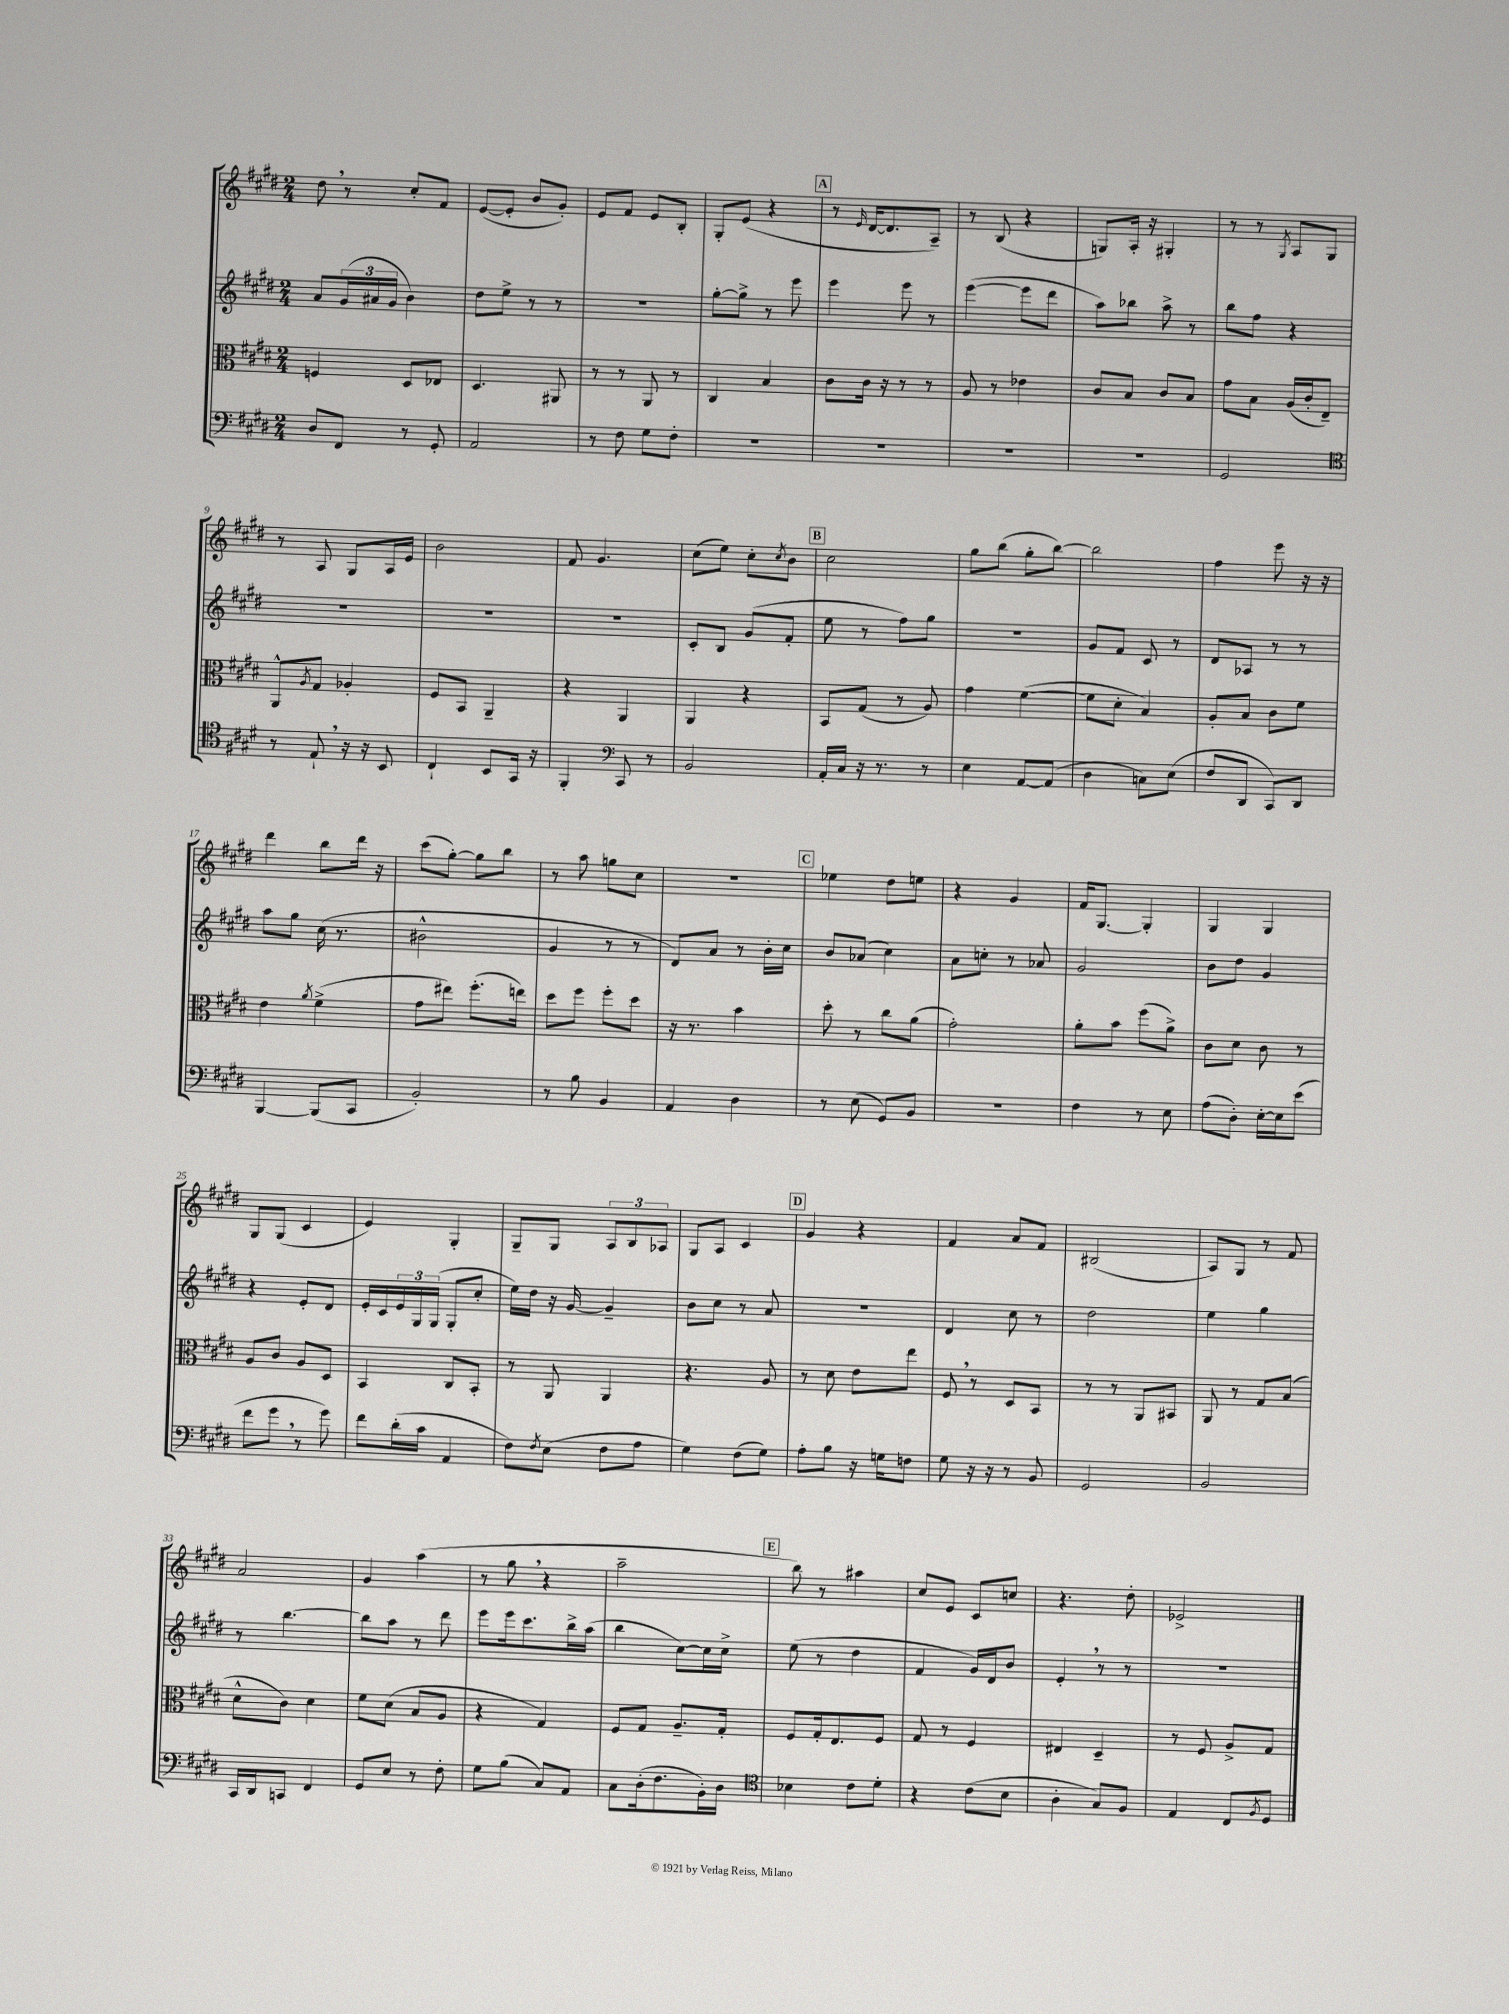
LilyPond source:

<<
\new StaffGroup <<
\new Staff = "s0" {
    \clef treble \key e \major \numericTimeSignature \time 2/4
    dis''8 \breathe r8 cis''8-. fis'8 |
    e'8~( e'8-. b'8 gis'8-.) |
    e'8 fis'8 e'8 b8-. |
    gis8-. e'8( r4 |
    \mark \markup { \box "A" } r8 \grace { e'16 } dis'16~ dis'8. a8--) |
    r8 b8( r4 |
    g8) a16-. r16 gis4-. |
    r8 r8 \acciaccatura { gis8 } a8 gis8 |
    r8 a8 gis8 a16 e'16 |
    b'2 |
    fis'8 gis'4. |
    cis''8( e''8) cis''8-. \acciaccatura { cis''8 } b'8 |
    \mark \markup { \box "B" } cis''2 |
    gis''8 b''8( gis''8-. b''8~) |
    b''2 |
    fis''4 e'''8 r16 r16 |
    dis'''4 b''8 dis'''16 r16 |
    cis'''8( gis''8~-.) gis''8 b''8 |
    r8 a''8 g''8 cis''8 |
    r2 |
    \mark \markup { \box "C" } ees''4 dis''8 e''8 |
    r4 gis'4 |
    fis'16 gis8.~ gis4-. |
    gis4 gis4 |
    gis8 gis8( cis'4 |
    e'4) gis4-. |
    gis8-- gis8 \tuplet 3/2 { a8 b8 aes8 } |
    gis8 a8 cis'4 |
    \mark \markup { \box "D" } gis'4 r4 |
    fis'4 a'8 fis'8 |
    bis2( |
    a8) gis8 r8 fis'8 |
    a'2 |
    gis'4 a''4( |
    r8 gis''8 \breathe r4 |
    a''2-- |
    \mark \markup { \box "E" } b''8) r8 ais''4 |
    cis''8 e'8 cis'8 c''8 |
    r4. dis''8-. |
    ees'2-> \bar "|." |
}
\new Staff = "s1" {
    \clef treble \key e \major \numericTimeSignature \time 2/4
    a'8 \tuplet 3/2 { gis'16( ais'16 gis'16 } b'4) |
    dis''8 e''8-> r8 r8 |
    R2 |
    gis''8~-. gis''8-> r8 e'''8 |
    \mark \markup { \box "A" } e'''4 e'''8 r8 |
    e'''4~( e'''8 dis'''8 |
    a''8) bes''8 a''8-> r8 |
    b''8 fis''8 r4 |
    R2 |
    R2 |
    R2 |
    cis'8-. b8 gis'8( fis'8-. |
    \mark \markup { \box "B" } e''8 r8 fis''8) gis''8 |
    r2 |
    gis'8 fis'8 cis'8 r8 |
    dis'8 aes8 r8 r8 |
    a''8 gis''8 cis''16( r8. |
    bis'2-^ |
    gis'4 r8 r8 |
    dis'8) a'8 r8 b'16-. cis''16 |
    \mark \markup { \box "C" } b'8 aes'8( cis''4) |
    a'8 c''8-. r8 aes'8 |
    gis'2 |
    b'8 dis''8 gis'4 |
    r4 e'8-. dis'8 |
    e'16-. cis'16 \tuplet 3/2 { e'16 gis16 gis16( } gis8-. cis''8-. |
    e''16) dis''16 r16 gis'16~ gis'4-- |
    b'8 cis''8 r8 a'8 |
    \mark \markup { \box "D" } R2 |
    dis'4 cis''8 r8 |
    dis''2 |
    e''4 gis''4 |
    r8 b''4.~ |
    b''8 a''8 r8 dis'''8 |
    e'''8 e'''16 cis'''8. b''16-> a''16( |
    b''4 cis''8~) cis''16 cis''16-> |
    \mark \markup { \box "E" } e''8( r8 dis''4 |
    fis'4 gis'16) dis'16 b'8 |
    e'4-. \breathe r8 r8 |
    r2 \bar "|." |
}
\new Staff = "s2" {
    \clef alto \key e \major \numericTimeSignature \time 2/4
    f4 dis8 ees8 |
    dis4. ais,8 |
    r8 r8 a,8 r8 |
    cis4 b4 |
    \mark \markup { \box "A" } cis'8 cis'16 r16 r8 r8 |
    a8 r8 ees'4 |
    cis'8 b8 cis'8 b8 |
    gis'8 b8 a16( cis'16-. e8--) |
    a,8-^ \acciaccatura { a8 } gis8 aes4-. |
    fis8 b,8 a,4-- |
    r4 a,4 |
    a,4 r4 |
    \mark \markup { \box "B" } b,8 gis8( r8 a8) |
    gis'4 fis'4~( |
    fis'8 dis'8-. b4) |
    a8-. b8 cis'8 fis'8 |
    e'4 \acciaccatura { a'8 } fis'4->( |
    gis'8 eis''8) fis''8.-.( e''16) |
    dis''8 fis''8 fis''8-. dis''8 |
    r16 r8. b'4 |
    \mark \markup { \box "C" } dis''8-. r8 cis''8 a'8( |
    gis'2-.) |
    a'8-. b'8 fis''8( a'8->) |
    cis'8 dis'8 cis'8 r8 |
    a8 cis'8 a8 dis8 |
    b,4 cis8 b,8-. |
    r8 a,8 a,4 |
    r4. a8 |
    \mark \markup { \box "D" } r8 dis'8 e'8 e''8 |
    fis8 \breathe r8 dis8 b,8 |
    r8 r8 a,8 bis,8 |
    a,8 r8 gis8 b8( |
    dis'8-^ cis'8) dis'4 |
    fis'8 dis'8( b8 a8 |
    r4 gis4) |
    fis8 gis8 a8.-- gis16-. |
    \mark \markup { \box "E" } fis8 gis16-. e8. fis8 |
    gis8 r8 fis4 |
    eis4 dis4-- |
    r8 fis8 a8-> gis8 \bar "|." |
}
\new Staff = "s3" {
    \clef bass \key e \major \numericTimeSignature \time 2/4
    dis8 fis,8 r8 gis,8-. |
    a,2 |
    r8 fis8 gis8 fis8-. |
    R2 |
    \mark \markup { \box "A" } R2 |
    R2 |
    R2 |
    gis,2 |
    \clef tenor r8 e8-! \breathe r16 r16 b,8 |
    cis4-! b,8 gis,16 r16 |
    fis,4-. \clef bass cis,8 r8 |
    b,2 |
    \mark \markup { \box "B" } a,16-. cis16 r16 r8. r8 |
    e4 a,8~ a,8( |
    dis4 c8) e8( |
    fis8 dis,8 cis,8) dis,8 |
    b,,4~ b,,8( cis,8 |
    b,2-.) |
    r8 b8 b,4 |
    a,4 dis4 |
    \mark \markup { \box "C" } r8 e8( gis,8) b,8 |
    R2 |
    fis4 r8 e8 |
    a8( dis8-.) e16~-. e16 e'8( |
    fis'8 gis'8 \breathe r8 gis'8) |
    fis'8 dis'16-.( cis'16 a,4 |
    fis8) \acciaccatura { fis8 } e8( fis8 a8 |
    gis4) fis8( gis8) |
    \mark \markup { \box "D" } a8-. b8 r16 g16 f8 |
    gis8 r16 r16 r8 b,8 |
    gis,2 |
    b,2 |
    cis,16 dis,16 c,8 fis,4 |
    gis,8 e8 r8 fis8-. |
    gis8 b8( cis8) a,8 |
    cis8 dis16-.( fis8. b,16-.) dis16 |
    \mark \markup { \box "E" } \clef tenor bes4 cis'8 dis'8-. |
    r4 cis'8( b8 |
    a4-. gis8) fis8 |
    e4 cis8 \acciaccatura { fis8 } dis8 \bar "|." |
}
>>
>>
